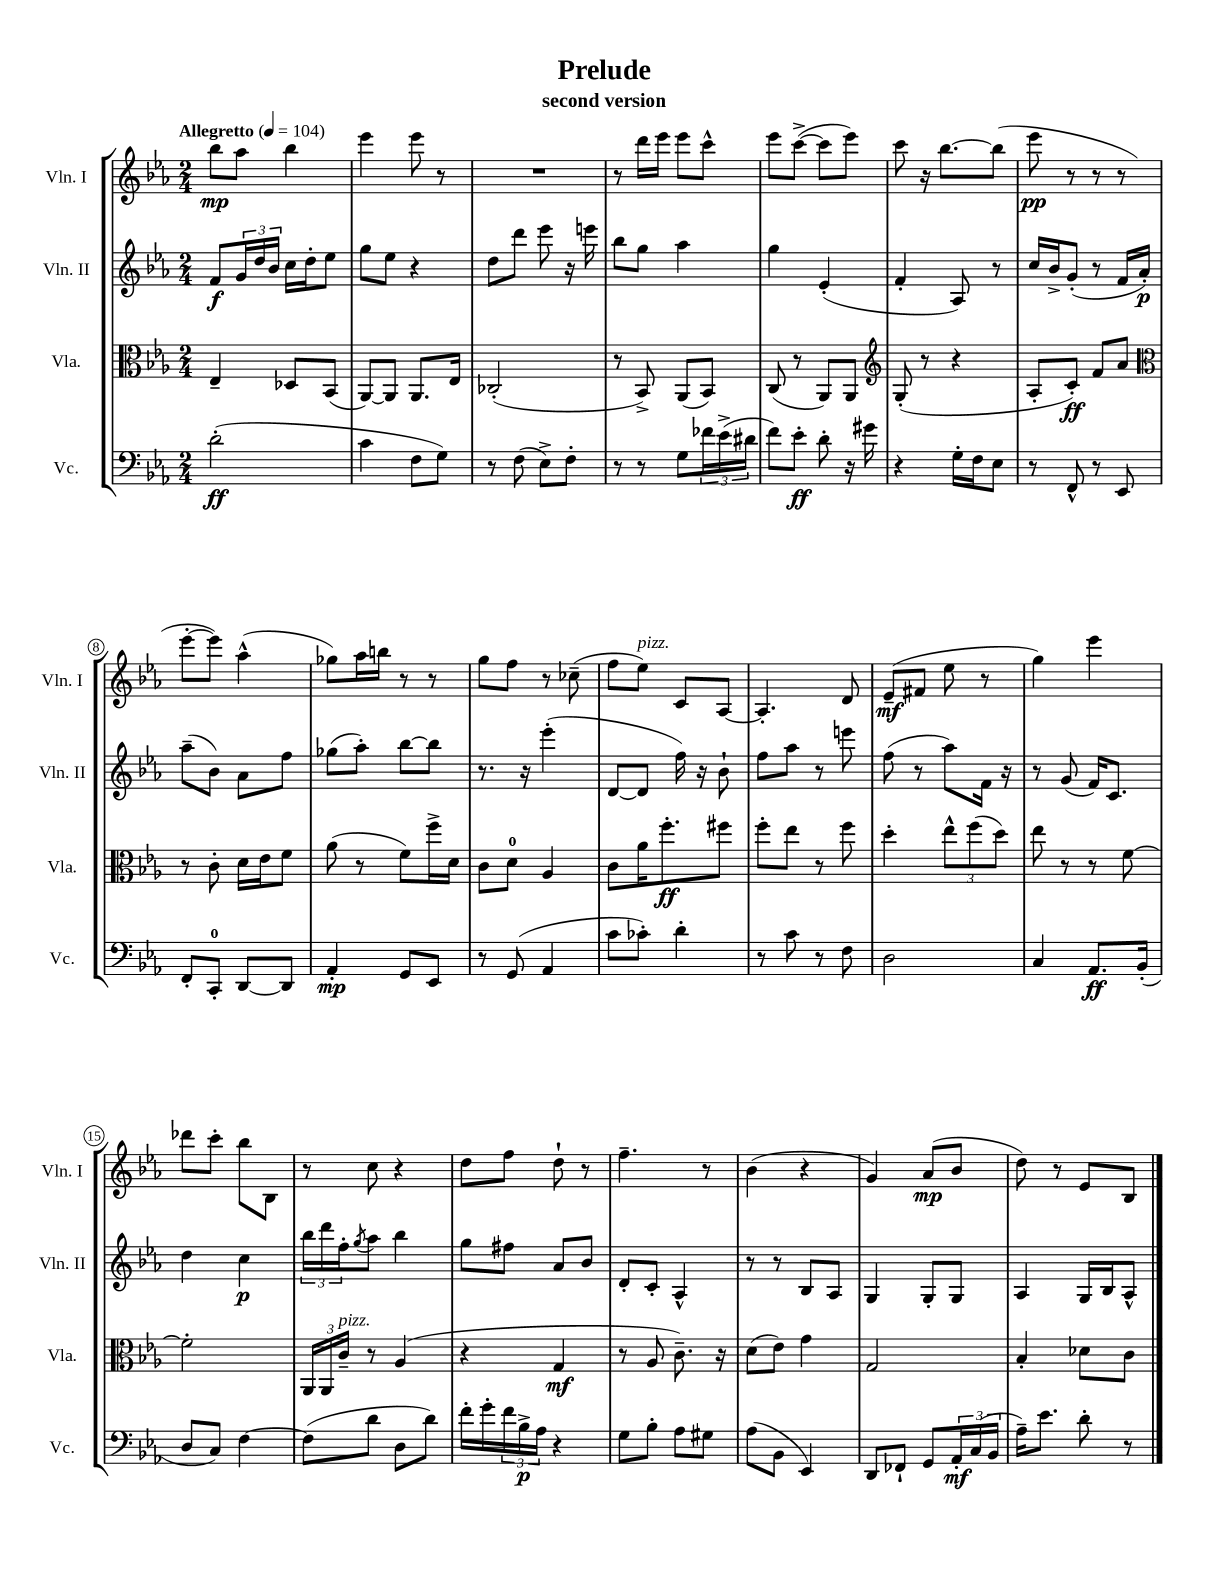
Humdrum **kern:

**kern	**kern	**kern	**kern
*staff4	*staff3	*staff2	*staff1
*clefF4	*clefC3	*clefG2	*clefG2
*k[b-e-a-]	*k[b-e-a-]	*k[b-e-a-]	*k[b-e-a-]
*M2/4	*M2/4	*M2/4	*M2/4
*MM104	*MM104	*MM104	*MM104
(2d'\	4E-~/	8f/L	8bb-\L
.	.	24g/L	8aa-\J
.	.	24dd/	.
.	.	24b-/JJ	.
.	8D-/L	16cc\LL	4bb-\
.	.	16dd'\J	.
.	(8BB-/J	8ee-\J	.
=	=	=	=
4c\	[8AA-/L)	8gg\L	4eee-\
.	8AA-/]J	8ee-\J	.
8F\L	8.AA-/L	4r	8eee-\
8G\J)	.	.	8r
.	16E-/Jk	.	.
=	=	=	=
8r	(2C-'/	8dd\L	2r
(8F\	.	8ddd\J	.
8E-^\L)	.	8eee-\	.
8F'\J	.	16r	.
.	.	16eee\	.
=	=	=	=
8r	8r	8bb-\L	8r
8r	8BB-^/)	8gg\J	16ddd\LL
.	.	.	16eee-\JJ
8G\L	(8AA-/L	4aa-\	8eee-\L
24f-\L	8BB-/J)	.	8ccc^^\J
(24e-^\	.	.	.
24d#\JJ	.	.	.
=	=	=	=
8f\L)	(8C/	4gg\	8eee-\L
8e-'\J	8r	.	([8ccc^\J
8d'\	8AA-/L)	(4e-'/	8ccc\]L
16r	8AA-/J	.	8eee-\J)
16g#\	.	.	.
=	=	=	=
*	*clefG2	*	*
4r	(8G'/	4f'/	8ccc\
.	8r	.	16r
.	.	.	[8.bb-\L
16G'\LL	4r	8A-/)	.
16F\J	.	.	.
8E-\J	.	8r	(8bb-\]J
=	=	=	=
8r	8A-'/L	16cc/LL	8eee-\
.	.	16b-^/J	.
8FF^^/	8c'/J)	(8g'/J	8r
8r	8f/L	8r	8r
8EE-/	8a-/J	16f/LL	8r
.	.	16a-'/JJ)	.
=	=	=	=
*	*clefC3	*	*
8FF'/L	8r	(8aa-~\L	[8eee-'\L
8CC'/J	8c'\	8b-\J)	8eee-\]J)
[8DD/L	16d\LL	8a-\L	(4aa-^^\
.	16e-\J	.	.
8DD/]J	8f\J	8ff\J	.
=	=	=	=
4AA-'/	(8a-\	(8gg-\L	8gg-\L)
.	8r	8aa-'\J)	16aa-\L
.	.	.	16bb\JJ
8GG/L	8f\L)	[8bb-\L	8r
8EE-/J	16ff^\L	8bb-\]J	8r
.	16d\JJ	.	.
=	=	=	=
8r	8c\L	8.r	8gg\L
(8GG/	8d\J	.	8ff\J
.	.	16r	.
4AA-/	4A-/	(4eee-'\	8r
.	.	.	(8cc-~\
=	=	=	=
8c\L	8c\L	[8d/L	8ff\L
8c-'\J)	16a-\K	8d/]J	8ee-\J)
.	8.ff'\	.	.
4d'\	.	16ff\)	8c/L
.	.	16r	.
.	8ff#\J	8b-`\	[8A-/J
=	=	=	=
8r	8ff'\L	8ff\L	4.A-'/]
8c\	8ee-\J	8aa-\J	.
8r	8r	8r	.
8F\	8ff\	8eee\	8d/
=	=	=	=
2D\	4dd'\	(8ff\	(8e-~/L
.	.	8r	8f#/J
.	12ee-^^\L	8aa-\L)	8ee-\
.	(12ff\	.	.
.	.	16f\Jk	8r
.	12dd\J)	.	.
.	.	16r	.
=	=	=	=
4C/	8ee-\	8r	4gg\)
.	8r	(8g/	.
8.AA-/L	8r	16f/LK)	4eee-\
.	.	8.c/J	.
.	[8f\	.	.
(16BB-'/Jk	.	.	.
=	=	=	=
8D/L	2f'\]	4dd\	8ddd-\L
8C/J)	.	.	8ccc'\J
[4F\	.	4cc\	8bb-\L
.	.	.	8B-\J
=	=	=	=
(8F\]L	24AA-/LL	24bb-\LL	8r
.	24AA-/	24ddd\	.
.	24c~/JJ	24ff'\J	.
.	.	8qgg/	.
8d\J	8r	8aa-\J	8cc\
8D\L	(4A-/	4bb-\	4r
8d\J)	.	.	.
=	=	=	=
16f'\LL	4r	8gg\L	8dd\L
16g'\	.	.	.
24f\	.	8ff#\J	8ff\J
24B-^\	.	.	.
24A-\JJ	.	.	.
4r	4G/	8a-/L	8dd`\
.	.	8b-/J	8r
=	=	=	=
8G\L	8r	8d'/L	4.ff~\
8B-'\J	8A-/	8c'/J	.
8A-\L	8.c~\)	4A-^^/	.
8G#\J	.	.	8r
.	16r	.	.
=	=	=	=
(8A-\L	(8d\L	8r	(4b-\
8BB-\J	8e-\J)	8r	.
4EE-/)	4g\	8B-/L	4r
.	.	8A-/J	.
=	=	=	=
8DD/L	2G/	4G/	4g/)
8FF-`/J	.	.	.
8GG/L	.	8G'/L	(8a-/L
24AA-'/L	.	8G/J	8b-/J
(24C/	.	.	.
24BB-/JJ	.	.	.
=	=	=	=
16A-~\LK)	4B-'/	4A-/	8dd\)
8.e-\J	.	.	.
.	.	.	8r
8d'\	8d-\L	16G/LL	8e-/L
.	.	16B-/J	.
8r	8c\J	8A-^^/J	8B-/J
==	==	==	==
*-	*-	*-	*-
